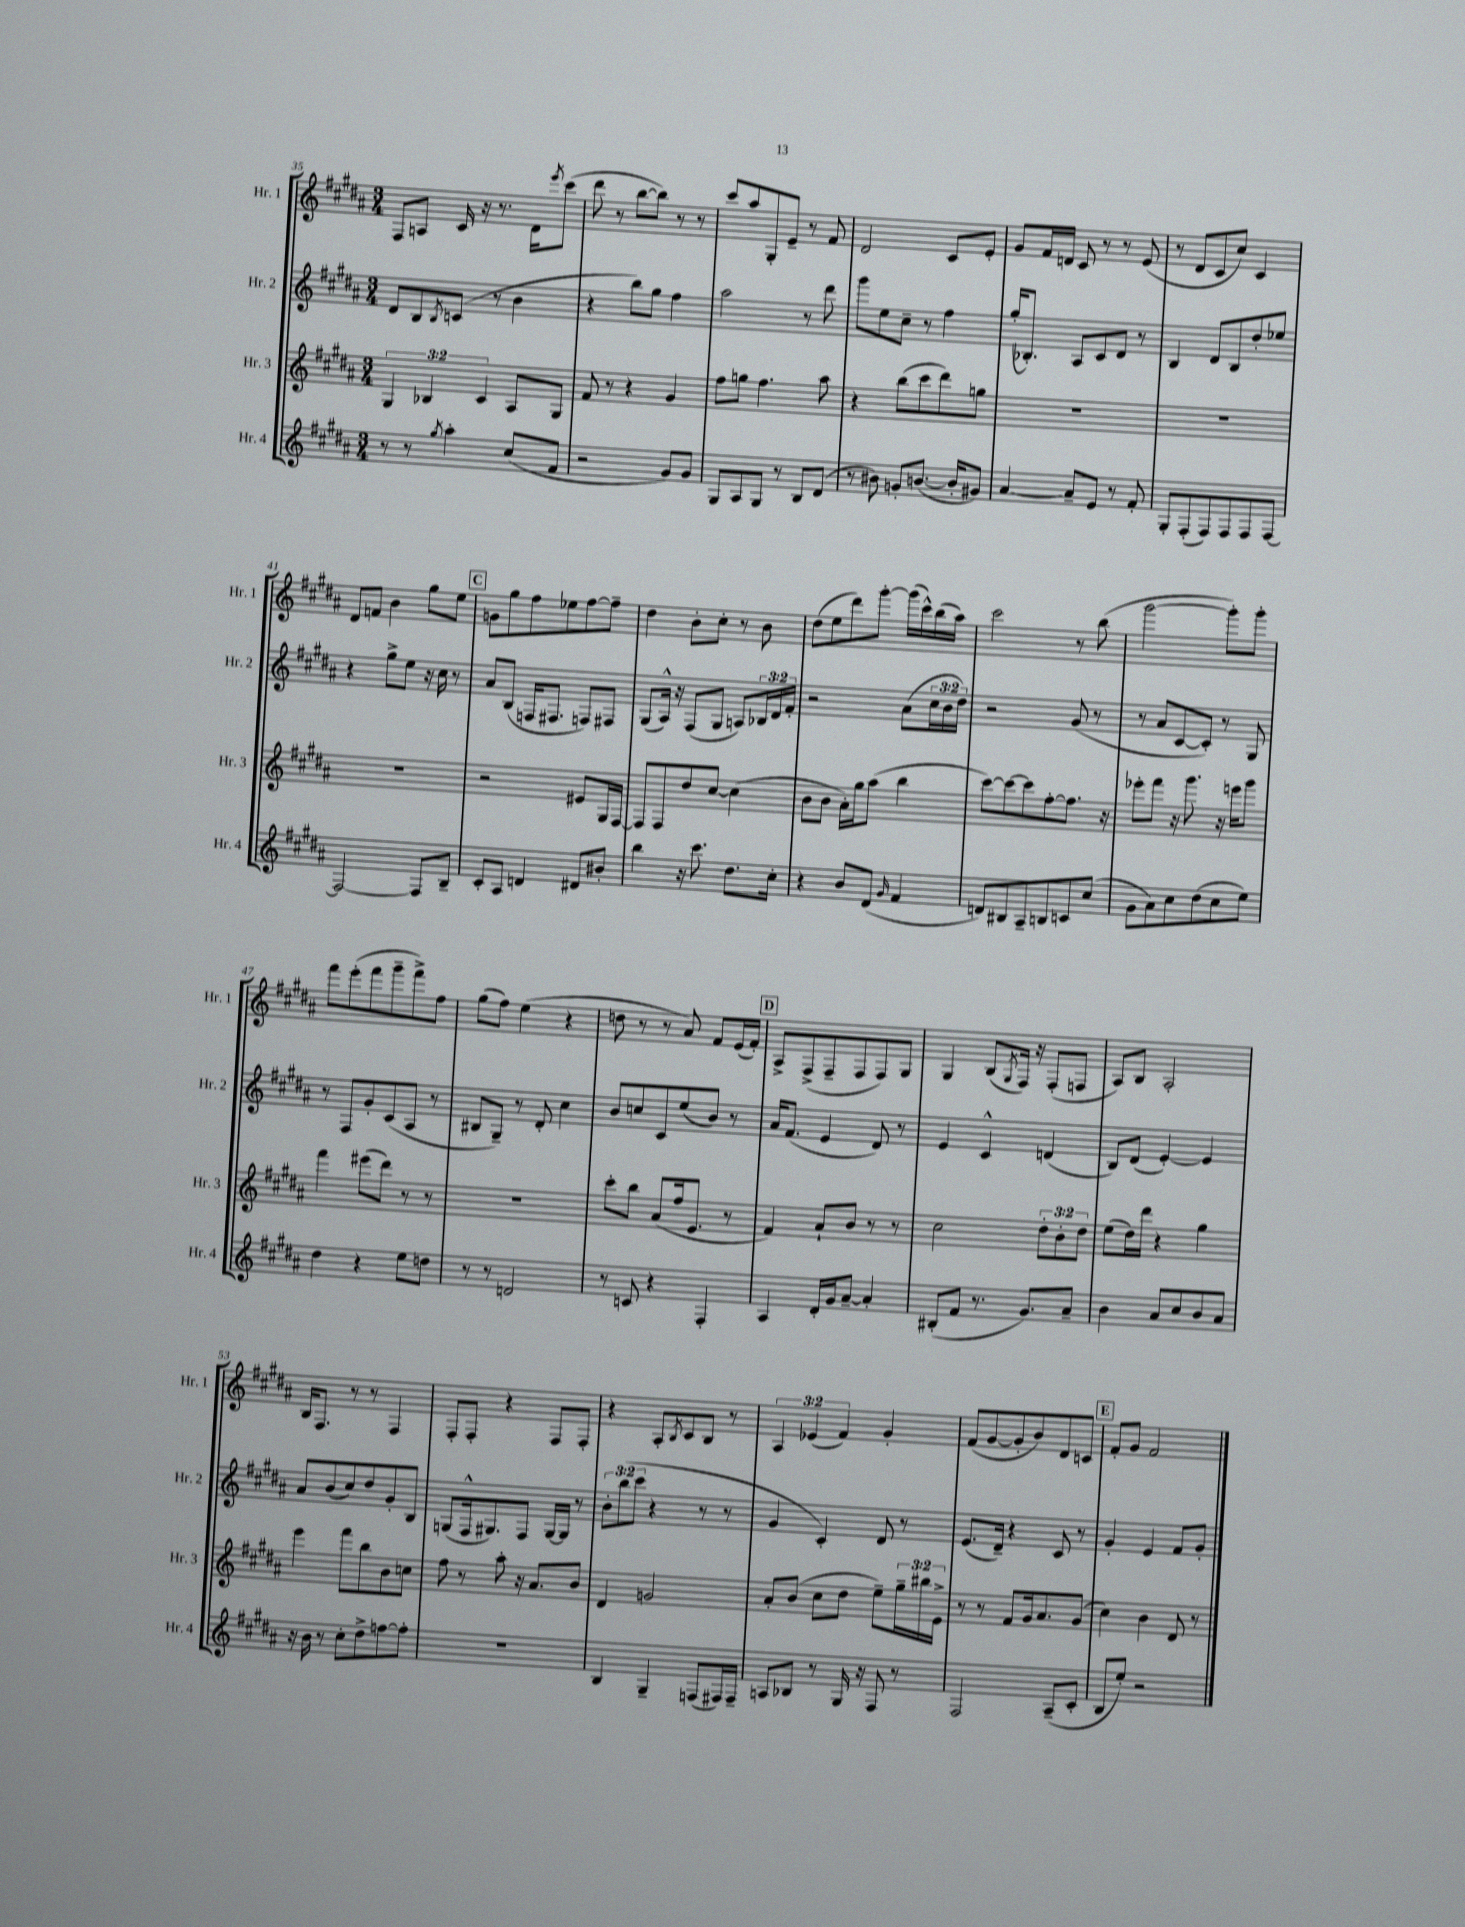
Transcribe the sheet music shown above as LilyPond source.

<<
\new StaffGroup <<
\new Staff = "s0" \with { instrumentName = "Hr. 1" shortInstrumentName = "Hr. 1" } {
    \clef treble \key b \major \numericTimeSignature \time 3/4 \override Staff.TupletNumber.text = #tuplet-number::calc-fraction-text
    fis8 a8 cis'16 r16 r8. dis'16 \acciaccatura { e'''8 } cis'''8( |
    dis'''8 r8 b''8~ b''8) r8 r8 |
    cis'''8 ais''8 gis8-. e'8-- r8 fis'8 |
    dis'2 cis'8 e'8-. |
    gis'8 fis'16 d'16 cis'8 r8 r8 e'8( |
    r8 dis'8 cis'8 cis''8) cis'4 |
    dis'8 f'8 b'4 gis''8 e''8 |
    \mark \markup { \box "C" } g'8 gis''8 fis''8 ees''8 fis''8~ fis''8-- |
    dis''4 b'8-. cis''8-. r8 b'8 |
    dis''8( e''8 dis'''8) gis'''8~-. gis'''16( cis'''16-^) b''16( ais''16) |
    cis'''2 r8 b''8( |
    gis'''2~ gis'''8-.) gis'''8-. |
    fis'''8 e'''8-.( fis'''8 gis'''8-- fis'''8->) fis''8 |
    gis''8( fis''8) e''4( r4 |
    d''8 r8 r8 ais'8) fis'8 e'16( fis'16-.) |
    \mark \markup { \box "D" } ais8-> fis8->( fis8-- fis8 fis8) gis8 |
    gis4 b8( \acciaccatura { gis8 } fis16) r16 fis8-.( f8 |
    ais8) b8 ais2-. |
    b16 fis8. r8 r8 fis4 |
    fis8-. fis8-. r4 fis8 fis8-. |
    r4 ais8-. \acciaccatura { b8 } cis'8 b8 r8 |
    \tuplet 3/2 { ais4 ees'4( fis'4) } gis'4-. |
    fis'8( gis'8~ gis'8-. b'8) dis'8 c'8 |
    \mark \markup { \box "E" } fis'8-. gis'8 fis'2 \bar "|." |
}
\new Staff = "s1" \with { instrumentName = "Hr. 2" shortInstrumentName = "Hr. 2" } {
    \clef treble \key b \major \numericTimeSignature \time 3/4 \override Staff.TupletNumber.text = #tuplet-number::calc-fraction-text
    dis'8 b8 \acciaccatura { b8 } c'8( r8 b'4 |
    r4 b''8) gis''8 fis''4 |
    ais''2 r8 dis'''8 |
    gis'''8 e''8 cis''8-- r8 fis''4 |
    gis''16-.( bes8.-.) ais8 cis'8 dis'8 r8 |
    b4 dis'8 b8 dis''8-. ees''8 |
    r4 gis''8-> e''8 r16 cis''16 r8 |
    \mark \markup { \box "C" } ais'8 b8( f16 fis8. f8) fis8 |
    gis8( ais16-^) r16 fis8( gis8 a8) \tuplet 3/2 { bes16 dis'16 fis'16-. } |
    r2 ais'8( \tuplet 3/2 { cis''16 b'16 dis''16) } |
    r2 gis'8( r8 |
    r8 ais'8 cis'8~ cis'8-.) r8 gis8 |
    r8 fis8 gis'8-. cis'8( ais8 r8 |
    bis8 gis8--) r8 dis'8-. cis''4 |
    b'8 c''8 cis'8 e''8( b'8) r8 |
    \mark \markup { \box "D" } ais'16 fis'8.( e'4 dis'8) r8 |
    e'4 cis'4-^ d'4( |
    b8) dis'8( e'4~-.) e'4 |
    ais'8 b'8( cis''8) dis''8 gis'8-. b8 |
    g8( fis16-^ gis8.) fis8 gis16~ gis16 r8 |
    \tuplet 3/2 { b'8-. b''8( cis'''8 } r4 r8 r8 |
    gis'4 cis'4-.) dis'8 r8 |
    e'8.( dis'16--) r4 cis'8 r8 |
    \mark \markup { \box "E" } gis'4-. e'4 fis'8 gis'8-. \bar "|." |
}
\new Staff = "s2" \with { instrumentName = "Hr. 3" shortInstrumentName = "Hr. 3" } {
    \clef treble \key b \major \numericTimeSignature \time 3/4 \override Staff.TupletNumber.text = #tuplet-number::calc-fraction-text
    \tuplet 3/2 { gis4 bes4 cis'4 } ais8 gis8 |
    fis'8 r8 r4 gis'4 |
    fis''8 g''8 fis''4. ais''8 |
    r4 b''8( cis'''8 dis'''8) g''8 |
    R2. |
    R2. |
    R2. |
    \mark \markup { \box "C" } r2 eis'8 gis16 fis16~ |
    fis8 fis8 dis''8 cis''8~ cis''4( |
    b'8 b'8 ais'16-.) gis''16 ais''8( b''4 |
    cis'''8~) cis'''8~ cis'''8 fis''8~-. fis''8. r16 |
    ees'''8-. fis'''8 r16 gis'''8. r16 e'''16 gis'''8 |
    fis'''4 eis'''8( dis'''8) r8 r8 |
    R2. |
    cis'''8-. b''8 ais'8( fis''16 e'8. r8 |
    \mark \markup { \box "D" } fis'4) ais'8-! b'8 r8 r8 |
    cis''2 \tuplet 3/2 { dis''8-. b'8-. dis''8 } |
    e''8( dis''16) dis'''16 r4 gis''4 |
    e'''4 fis'''8 b''8 b'8 c''8 |
    fis''8 r8 ais''8-. r16 ais'8. b'8 |
    dis'4 g'2 |
    ais'8-. b'8( cis''8 dis''8 e''8--) \tuplet 3/2 { gis''16-- bis''16 e'16-> } |
    r8 r8 fis'8 gis'16 ais'8. gis'8( |
    \mark \markup { \box "E" } cis''4) b'4 dis'8 r8 \bar "|." |
}
\new Staff = "s3" \with { instrumentName = "Hr. 4" shortInstrumentName = "Hr. 4" } {
    \clef treble \key b \major \numericTimeSignature \time 3/4
    r8 r8 \acciaccatura { gis''8 } ais''4-. cis''8( fis'8 |
    r2 gis'8) gis'8 |
    gis8 ais8 gis8 r8 b8 dis'8( |
    r8 bis'8) g'8-. b'8.~( b'16-. gis'8) |
    ais'4~ ais'8-- e'8 r8 fis'8-. |
    gis8-. fis8-.( fis8) fis8 fis8 fis8~ |
    fis2~ fis8 b8-- |
    \mark \markup { \box "C" } cis'8-. ais8 d'4 dis'8 bis'8-. |
    b''4 r16 cis'''8. dis''8. cis''16-. |
    r4 b'8 dis'8( \grace { gis'16 } fis'4 |
    d'8) bis8 ais8-- b8 c'8 cis''8( |
    gis'8 ais'8) cis''8 dis''8( cis''8 e''8) |
    dis''4 r4 e''8 d''8 |
    r8 r8 d'2 |
    r8 c'8 r4 fis4-. |
    \mark \markup { \box "D" } ais4 dis'16-. gis'16 ais'8~-- ais'4-. |
    bis8-.( fis'8 r8. gis'8.) ais'8-- |
    b'4 ais'8 cis''8 b'8 ais'8 |
    r16 b'16 r8 cis''8-. dis''8-> f''8~ f''8-. |
    R2. |
    b4 gis4-- f8( fis16) fis16-- |
    a8 bes8 r8 gis16 r16 fis8 r8 |
    fis2 ais8--( cis'8-. |
    \mark \markup { \box "E" } b8 e''8-.) r2 \bar "|." |
}
>>
>>
\layout { \context { \Score currentBarNumber = #35 } }
